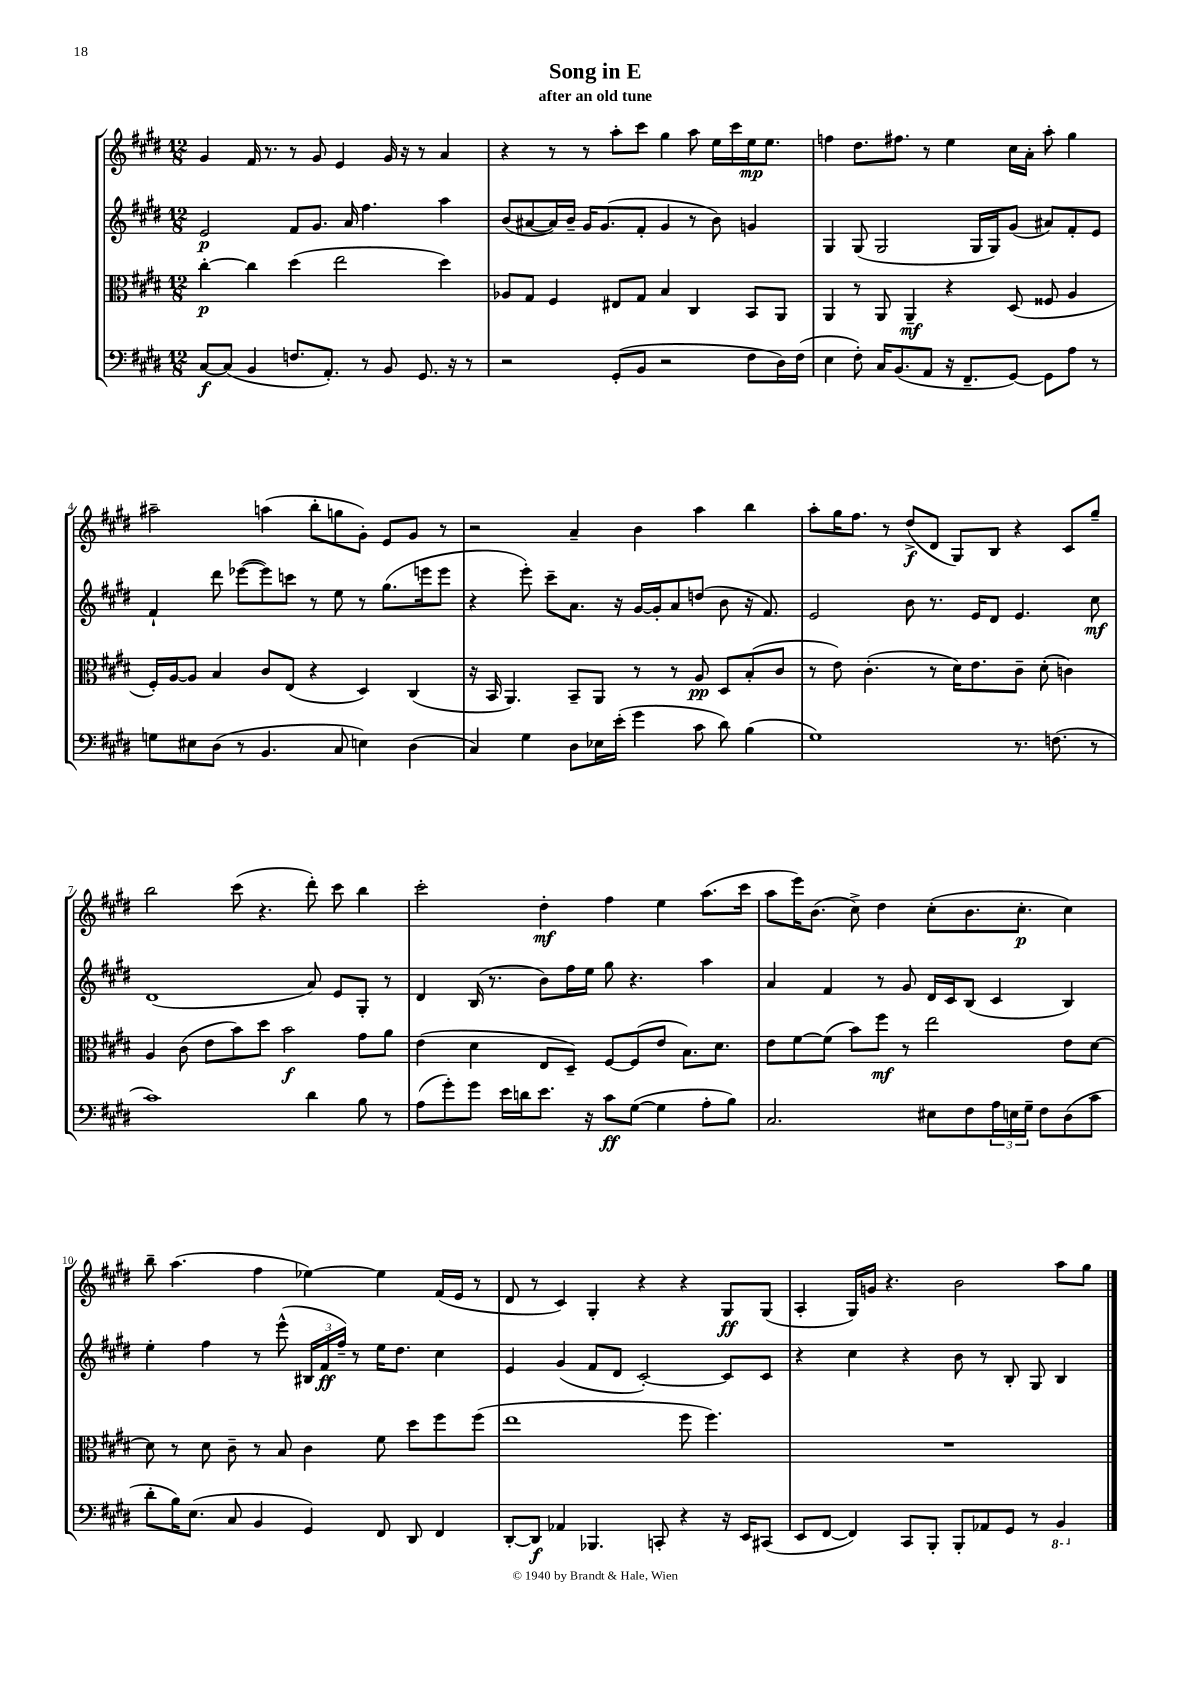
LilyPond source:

\header { title = "Song in E" subtitle = "after an old tune" }
<<
\new StaffGroup <<
\new Staff = "s0" {
    \clef treble \key e \major \numericTimeSignature \time 12/8
    gis'4 fis'16 r8. r8 gis'8 e'4 gis'16 r16 r8 a'4 |
    r4 r8 r8 a''8-. cis'''8 gis''4 a''8 e''16 cis'''16 e''16\mp e''8. |
    f''4 dis''8. fis''8. r8 e''4 cis''16 a'16-. a''8-. gis''4 |
    ais''2-- a''4( b''8-. g''8 gis'8-.) e'8 gis'8 r8 |
    r2 a'4-- b'4 a''4 b''4 |
    a''8-. gis''16 fis''8. r8 dis''8->\f( dis'8 gis8) b8 r4 cis'8 gis''8-- |
    b''2 cis'''8( r4. dis'''8-.) cis'''8 b''4 |
    cis'''2-. dis''4-.\mf fis''4 e''4 a''8.( cis'''16 |
    a''8 e'''16) b'8.( cis''8->) dis''4 cis''8-.( b'8. cis''8.-.\p cis''4) |
    b''8-- a''4.( fis''4 ees''4~) ees''4 fis'16( e'16 r8 |
    dis'8 r8 cis'4) gis4-. r4 r4 gis8\ff gis8( |
    a4-. gis16) g'16 r4. b'2 a''8 gis''8 \bar "|." |
}
\new Staff = "s1" {
    \clef treble \key e \major \numericTimeSignature \time 12/8
    e'2\p fis'8 gis'8. a'16 fis''4. a''4 |
    b'8( ais'8~ ais'16) b'16-- gis'16 gis'8.( fis'8-. gis'4 r8 b'8) g'4 |
    gis4 gis8( gis2 gis16 gis16) gis'8( ais'8) fis'8-. e'8 |
    fis'4-! dis'''8 ees'''8~( ees'''8) c'''8 r8 e''8 r8 gis''8.( e'''16 e'''8 |
    r4 e'''8-.) cis'''8-- a'8. r16 gis'16~ gis'16-. a'8 d''8( b'8 r16 fis'8.) |
    e'2 b'8 r8. e'16 dis'8 e'4. cis''8\mf |
    dis'1( a'8) e'8 gis8-. r8 |
    dis'4 b16( r8. b'8) fis''16 e''16 gis''8 r4. a''4 |
    a'4 fis'4 r8 gis'8 dis'16 cis'16 b8( cis'4 b4) |
    e''4-. fis''4 r8 e'''8-^( \tuplet 3/2 { bis16 fis'16\ff fis''16--) } r8 e''16 dis''8. cis''4 |
    e'4 gis'4( fis'8 dis'8 cis'2~-.) cis'8 cis'8 |
    r4 cis''4 r4 b'8 r8 b8-. gis8 b4 \bar "|." |
}
\new Staff = "s2" {
    \clef alto \key e \major \numericTimeSignature \time 12/8
    cis''4~-.\p cis''4 dis''4( e''2 dis''4) |
    aes8 gis8 fis4 eis8 gis8 b4 cis4 b,8 a,8 |
    a,4 r8 a,8 a,4--\mf r4 dis8( fisis8 a4 |
    fis16-.) a16~ a8 b4 cis'8 e8( r4 dis4) cis4( |
    r16 b,16 a,4.) b,8-- a,8 r8 r8 a8\pp dis8 b8-.( cis'8 |
    r8 e'8) cis'4.-.( r8 dis'16) e'8. cis'8-- dis'8-.( c'4) |
    a4 cis'8( e'8 b'8) dis''8 b'2\f gis'8 a'8 |
    e'4( dis'4 e8 dis8--) fis8~ fis8( e'8 b8.) dis'8. |
    e'8 fis'8~ fis'8( b'8) fis''8\mf r8 e''2 e'8 dis'8~ |
    dis'8 r8 dis'8 cis'8-- r8 b8 cis'4 fis'8 dis''8 fis''8 fis''8( |
    e''1 fis''8 fis''4.) |
    R1. \bar "|." |
}
\new Staff = "s3" {
    \clef bass \key e \major \numericTimeSignature \time 12/8
    cis8~\f cis8( b,4 f8. a,8.-.) r8 b,8 gis,8. r16 r8 |
    r2 gis,8-.( b,8 r2 fis8 dis16) fis16( |
    e4 fis8-.) cis16 b,8.( a,8 r16 fis,8.-- gis,8~) gis,8 a8 r8 |
    g8 eis8 dis8( r8 b,4. cis8 e4) dis4( |
    cis4) gis4 dis8 ees16 e'16-.( gis'4 cis'8 dis'8) b4( |
    gis1) r8. f8.( r8 |
    cis'1) dis'4 b8 r8 |
    a8( gis'8-.) gis'8 e'16 d'16 e'8. r16 cis'8\ff gis8~( gis4 a8-. b8) |
    cis2. eis8 fis8 \tuplet 3/2 { a16 e16 gis16-- } fis8 dis8( cis'8 |
    dis'8-. b16) e8.( cis8 b,4 gis,4) fis,8 dis,8 fis,4 |
    dis,8~-. dis,8\f aes,4 bes,,4. c,8-. r4 r16 e,16 cis,8( |
    e,8 fis,8~ fis,4) cis,8 b,,8-. b,,8-. aes,8 gis,8 r8 \ottava #-1 b,,4 \ottava #0 \bar "|." |
}
>>
>>
